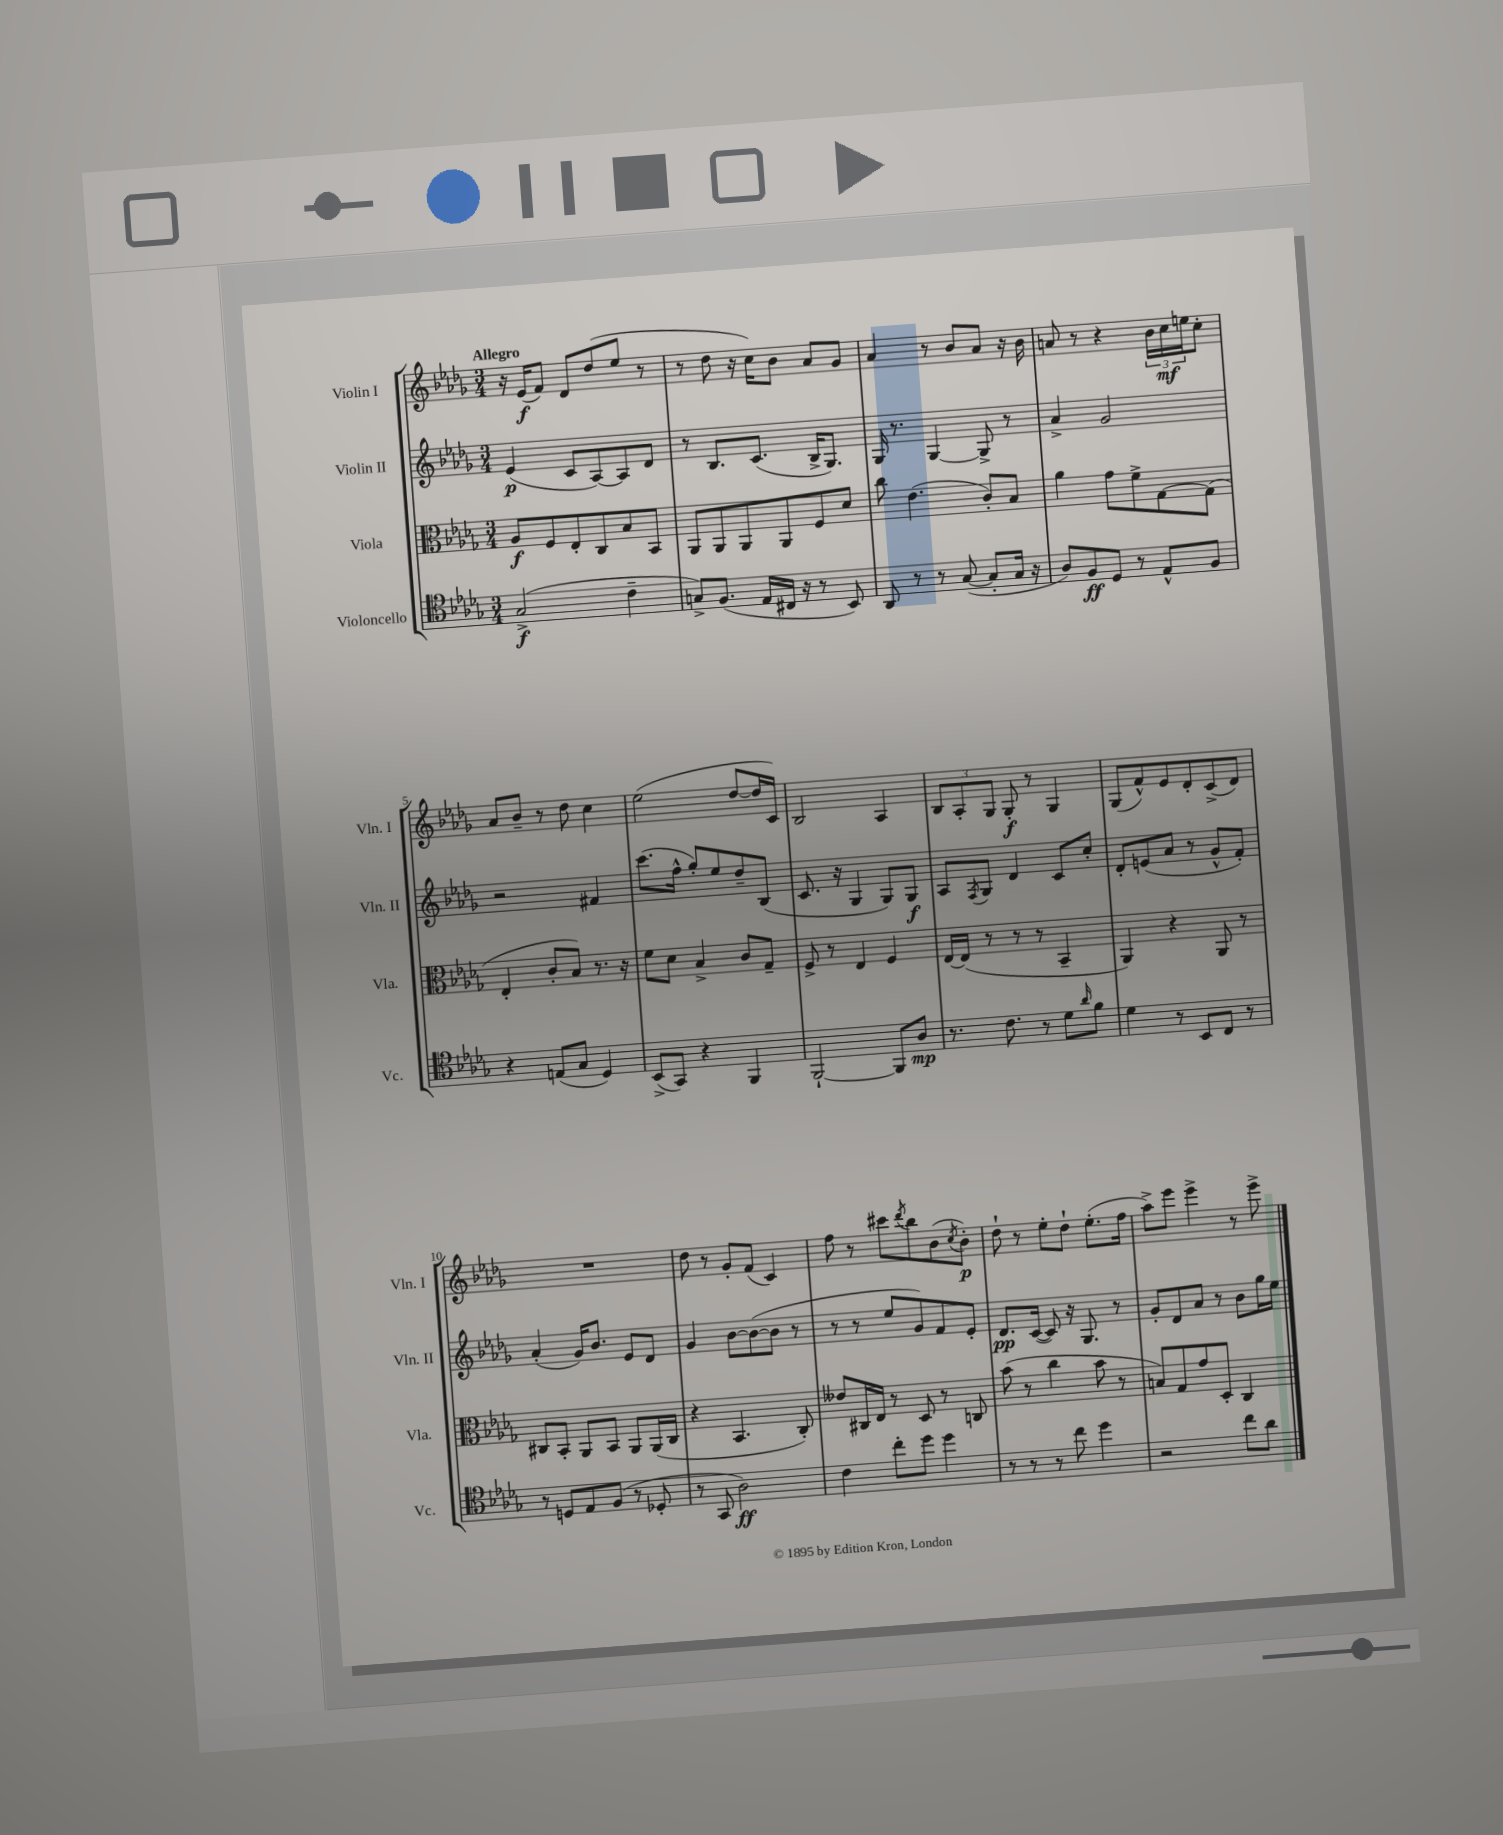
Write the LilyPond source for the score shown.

<<
\new StaffGroup <<
\new Staff = "s0" \with { instrumentName = "Violin I" shortInstrumentName = "Vln. I" } {
    \clef treble \key des \major \numericTimeSignature \time 3/4 \tempo "Allegro"
    r16 ees'16\f( f'8) des'8 des''8( ees''8 r8 |
    r8 des''8 r16 c''16) bes'8 aes'8 ges'8 |
    aes'4 r8 bes'8 aes'8 r16 bes'16 |
    a'8 r8 r4 \tuplet 3/2 { bes'16 c''16\mf e''16 } c''8-. |
    aes'8 bes'8-- r8 des''8 c''4 |
    ees''2( des''8~ des''16 c'16) |
    bes2 aes4 |
    \tuplet 3/2 { bes8 aes8-. ges8 } ges8-.\f r8 ges4 |
    ges8( f'8-^) ees'8 des'8-. c'8->( des'8) |
    R2. |
    des''8 r8 ges'8-. f'8( c'4) |
    f''8 r8 cis'''8 \acciaccatura { des'''8 } bes''8 bes'8( \acciaccatura { c''8 } bes'8-.\p) |
    des''8-! r8 ees''8-. des''8-! ees''8.-.( f''16 |
    aes''8->) ees'''8 ees'''4-> r8 ees'''8-> \bar "|." |
}
\new Staff = "s1" \with { instrumentName = "Violin II" shortInstrumentName = "Vln. II" } {
    \clef treble \key des \major \numericTimeSignature \time 3/4
    ees'4\p( c'8 aes8~) aes8 des'8 |
    r8 bes8. c'8.( bes16-> ges8.) |
    ges16 r8. ges4~ ges8-> r8 |
    aes'4-> ges'2 |
    r2 fis'4 |
    c'''8.( f''16-^ ges''8-.) ees''8 des''8-- bes8( |
    c'8. r16 ges4 ges8) ges8\f |
    aes8 \acciaccatura { f8 } ges8 des'4 c'8 c''8-. |
    des'8-. e'8( aes'8 r8 ges'8-^ f'8-.) |
    aes'4-.( ges'16) bes'8. ees'8 des'8 |
    ges'4 bes'8~ bes'8~( bes'8 r8 |
    r8 r8 ees''8 ges'8) f'8 ees'8-. |
    des'8.\pp c'16~( c'8) r16 ges8. r8 |
    ges'8-. des'8 aes'8 r8 bes'8 ges''16 ees''16 \bar "|." |
}
\new Staff = "s2" \with { instrumentName = "Viola" shortInstrumentName = "Vla." } {
    \clef alto \key des \major \numericTimeSignature \time 3/4
    aes8\f f8 ees8-. c8 bes8 bes,8 |
    aes,8 aes,8 aes,8 aes,8 f8 des'8 |
    c''8 ees'4.( c'8-.) bes8 |
    aes'4 ges'8 f'8-> ges8~ ges8( |
    ees4-. c'8-. bes8) r8. r16 |
    f'8 des'8 bes4-> c'8 ges8-- |
    f8-> r8 ees4 f4 |
    ees16~ ees16( r8 r8 r8 bes,4-- |
    aes,4) r4 aes,8 r8 |
    cis8 bes,8-. aes,8 bes,8 aes,8 aes,16( cis16 |
    r4 bes,4. c8-.) |
    eeses'8 cis16 ees16 r8 des8 r8 c8 |
    bes'8( r8 c''4 bes'8 r8 |
    b8) ges8 ges'8 des8-. c4 \bar "|." |
}
\new Staff = "s3" \with { instrumentName = "Violoncello" shortInstrumentName = "Vc." } {
    \clef tenor \key des \major \numericTimeSignature \time 3/4
    ges2->\f( c'4-- |
    g8->) f8.( ees16 cis16 r16 r8 bes,8) |
    aes,8 r8 r8 ges8~( ges8-. ges16 r16 |
    aes8) f8\ff des8 r8 ees8-^ f8 |
    r4 e8( ges8 des4) |
    bes,8->( ges,8) r4 f,4 |
    f,2~-! f,8 aes8\mp |
    r8. c'8. r8 des'8 \grace { aes'16 } f'8 |
    des'4 r8 bes,8 c8 r8 |
    r8 d8 ees8 f8( r8 des8-. |
    r8 ges,8 aes2\ff) |
    c'4 c''8-. des''8 des''4 |
    r8 r8 r8 c''8 des''4 |
    r2 c''8 aes'8 \bar "|." |
}
>>
>>
